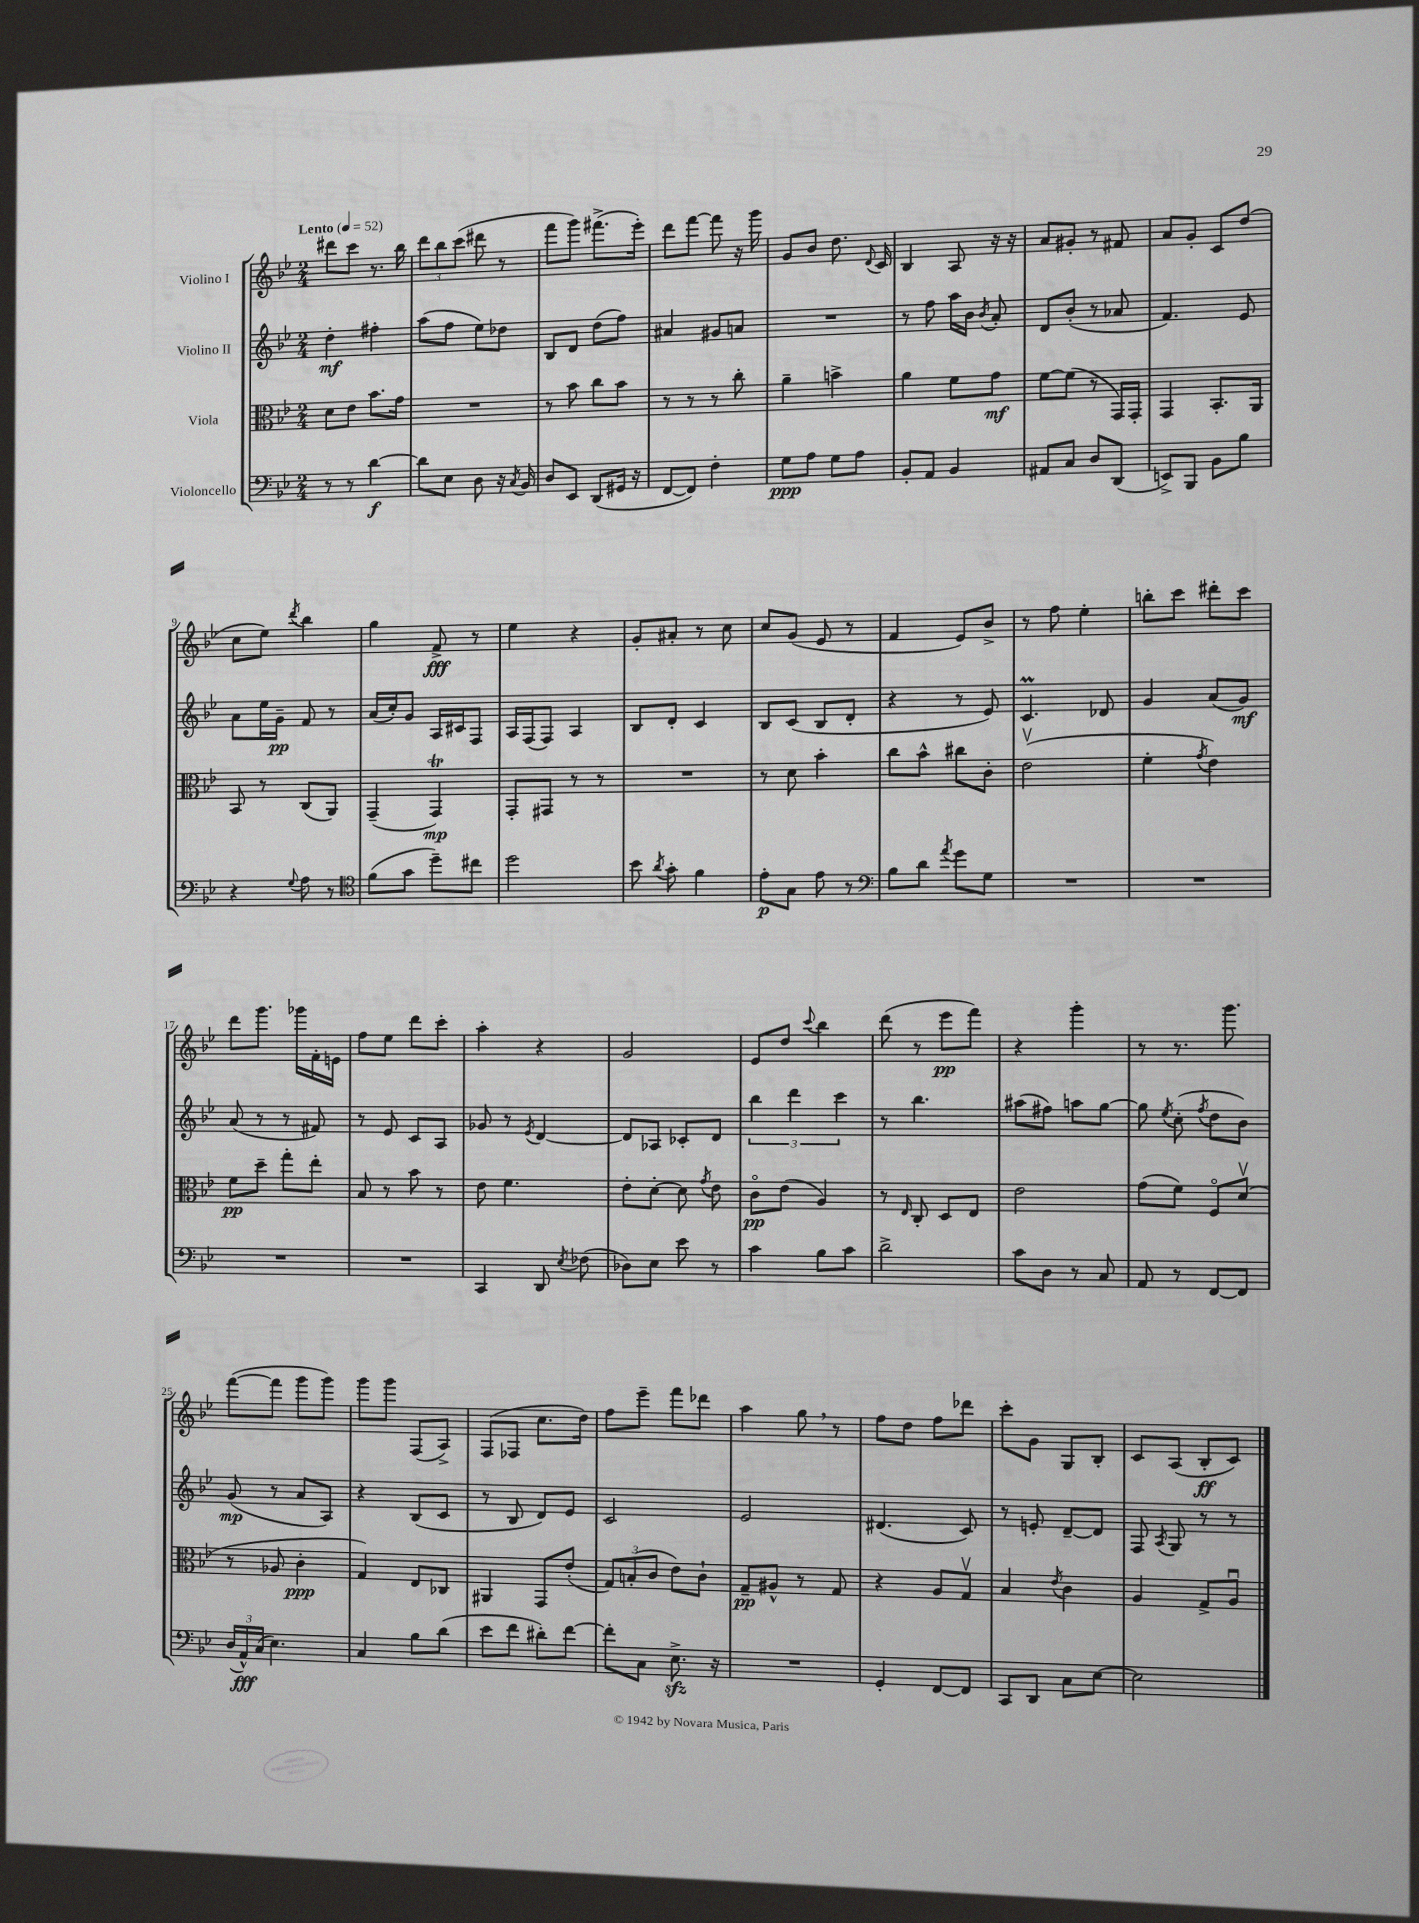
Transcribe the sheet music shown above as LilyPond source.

<<
\new StaffGroup <<
\new Staff = "s0" \with { instrumentName = "Violino I" } {
    \clef treble \key bes \major \numericTimeSignature \time 2/4 \tempo "Lento" 4 = 52
    \autoBeamOff dis'''8[ c'''8] r8. bes''16 |
    \tuplet 3/2 { d'''8[ bes''8 c'''8]( } dis'''8 r8 |
    f'''8[ g'''8]) fis'''8.[->( ees'''16]-.) |
    d'''8[ f'''8]~ f'''8 r16 g'''16 |
    g'8[ bes'8] d''8. \appoggiatura { d'8 } c'16 |
    bes4 a8 r16 r16 |
    a'8[ gis'8]-. r8 fis'8 |
    a'8[ g'8]-. c'8[ d''8]( |
    c''8[ ees''8]) \acciaccatura { d'''8 } bes''4 |
    g''4 f'8->\fff r8 |
    ees''4 r4 |
    g'8[-. ais'8]-. r8 c''8 |
    c''8[ g'8]( ees'8 r8 |
    f'4 ees'8[) bes'8]-> |
    r8 f''8 ees''4-. |
    b''8[-. c'''8] dis'''8[-. c'''8] |
    d'''8[ g'''8.] ges'''16[ f'16-. e'16] |
    f''8[ ees''8] d'''8[ c'''8]-. |
    a''4-. r4 |
    g'2 |
    ees'8[ d''8] \appoggiatura { c'''8 } bes''4 |
    d'''8( r8 ees'''8[\pp f'''8]) |
    r4 g'''4-. |
    r8 r8. g'''8. |
    f'''8[~( f'''8] g'''8[ g'''8]) |
    g'''8[ g'''8] f8[( a8]->) |
    f8[( fes8] c''8.[ d''16]) |
    f''8[ ees'''8]-- f'''8[ des'''8] |
    a''4 g''8 \breathe r8 |
    f''8[ d''8] f''8[ des'''8] |
    c'''8[-. g'8] g8[ bes8]-. |
    c'8[ a8]( bes8[-.\ff c'8]) \bar "|." |
}
\new Staff = "s1" \with { instrumentName = "Violino II" } {
    \clef treble \key bes \major \numericTimeSignature \time 2/4
    \autoBeamOff d''4-.\mf fis''4-. |
    a''8[( f''8] ees''8[) des''8] |
    bes8[ d'8] d''8[( f''8]) |
    ais'4 gis'8[ a'8] |
    R2 |
    r8 f''8 a''16[ bes'16] \acciaccatura { bes'8 } a'8-. |
    d'8[ bes'8]-.( r8 aes'8 |
    f'4.) ees'8 |
    a'8[ ees''16 g'16]--\pp f'8 r8 |
    a'16[( c''16-.) g'8] a16[ cis'16 f8] |
    a16[ f16( f8]) a4 |
    bes8[ d'8]-. c'4 |
    bes8[ c'8]( bes8[ d'8]-. |
    r4 r8 ees'8) |
    c'4.\prall des'8 |
    g'4 a'8[( g'8]\mf) |
    a'8( r8 r8 fis'8) |
    r8 ees'8 c'8[ a8] |
    ges'8 r8 \acciaccatura { ees'8 } d'4~ |
    d'8[ aes8] ces'8[-. d'8] |
    \tuplet 3/2 { bes''4 d'''4 c'''4 } |
    r8 bes''4. |
    ais''8[( fis''8]) a''8[ g''8]~ |
    g''8 \acciaccatura { ees''8 } c''8-.( \acciaccatura { f''8 } d''8[ bes'8]) |
    g'8\mp( r8 a'8[ a8]) |
    r4 bes8[( c'8] |
    r8 bes8 d'8[) ees'8] |
    c'2 |
    ees'2 |
    dis'4.( c'8) |
    r8 e'8-. d'8[~-- d'8] |
    f8 \acciaccatura { a8 } g8 r8 r8 \bar "|." |
}
\new Staff = "s2" \with { instrumentName = "Viola" } {
    \clef alto \key bes \major \numericTimeSignature \time 2/4
    \autoBeamOff d'8[ ees'8] bes'8.[ g'16] |
    R2 |
    r8 bes'8 c''8[ bes'8] |
    r8 r8 r8 c''8-. |
    a'4-- b'4-> |
    a'4 f'8[ g'8]\mf |
    f'8[~ f'8]( r8 g,16[) g,16]-. |
    g,4 bes,8.[-. a,16] |
    bes,8 r8 c8[( a,8]) |
    g,4--( g,4\trill\mp) |
    g,8[-. gis,8] r8 r8 |
    R2 |
    r8 d'8 bes'4-. |
    c''8[ bes'8]-^ cis''8[ c'8]-. |
    ees'2\upbow( |
    f'4-. \acciaccatura { g'8 } ees'4) |
    f'8[\pp d''8]-- g''8[-. ees''8]-. |
    bes8 r8 bes'8 r8 |
    ees'8 f'4. |
    ees'8[-. d'8]~-. d'8 \acciaccatura { g'8 } ees'8 |
    c'8[\flageolet\pp ees'8]( a4) |
    r8 \grace { ees16 } c8-. d8[ ees8] |
    ees'2 |
    g'8[( f'8]) f8[\flageolet d'8]\upbow( |
    r8 aes8 c'4-.\ppp |
    g4) ees8[ ces8] |
    ais,4 g,8[ ees'8]-.( |
    \tuplet 3/2 { g8[) b8-.( c'8] } ees'8[) c'8]-! |
    g8[--\pp ais8]-^ r8 g8 |
    r4 a8[ g8]\upbow |
    bes4 \acciaccatura { ees'8 } c'4 |
    a4 g8[-> a8]\downbow \bar "|." |
}
\new Staff = "s3" \with { instrumentName = "Violoncello" } {
    \clef bass \key bes \major \numericTimeSignature \time 2/4
    \autoBeamOff r8 r8 d'4~\f |
    d'8[ ees8] d8 r16 \acciaccatura { c8 } bes,16 |
    d8[ ees,8] d,8[( gis,16] r16 |
    f,8[~ f,8]) f4-. |
    g8[\ppp a8] g8[ a8] |
    bes,8[-. a,8] bes,4 |
    ais,8[ c8] d8[ d,8]( |
    e,8[->) bes,,8] bes,8[ bes8] |
    r4 \appoggiatura { g8 } a8 r8 |
    \clef tenor f'8[( g'8] d''8[--) cis''8] |
    d''2 |
    bes'8 \acciaccatura { a'8 } g'8-. f'4 |
    ees'8[-.\p g8] ees'8 r8 |
    \clef bass bes8[ d'8] \acciaccatura { a'8 } g'8[ g8] |
    R2 |
    R2 |
    R2 |
    R2 |
    c,4 d,8 \acciaccatura { ees8 } fes8( |
    des8[) ees8] ees'8 r8 |
    c'4 bes8[ c'8] |
    d'2-> |
    c'8[ d8] r8 c8 |
    a,8 r8 f,8[~ f,8] |
    \tuplet 3/2 { d16[( a,16-^\fff) c16]( } ees4.) |
    c4 bes8[ d'8]( |
    ees'8[ f'8] dis'8[-.) f'8]~ |
    f'8[-. c8] ees8.->\sfz r16 |
    R2 |
    g,4-. f,8[~ f,8] |
    c,8[ d,8] c8[ ees8]~ |
    ees2 \bar "|." |
}
>>
>>
